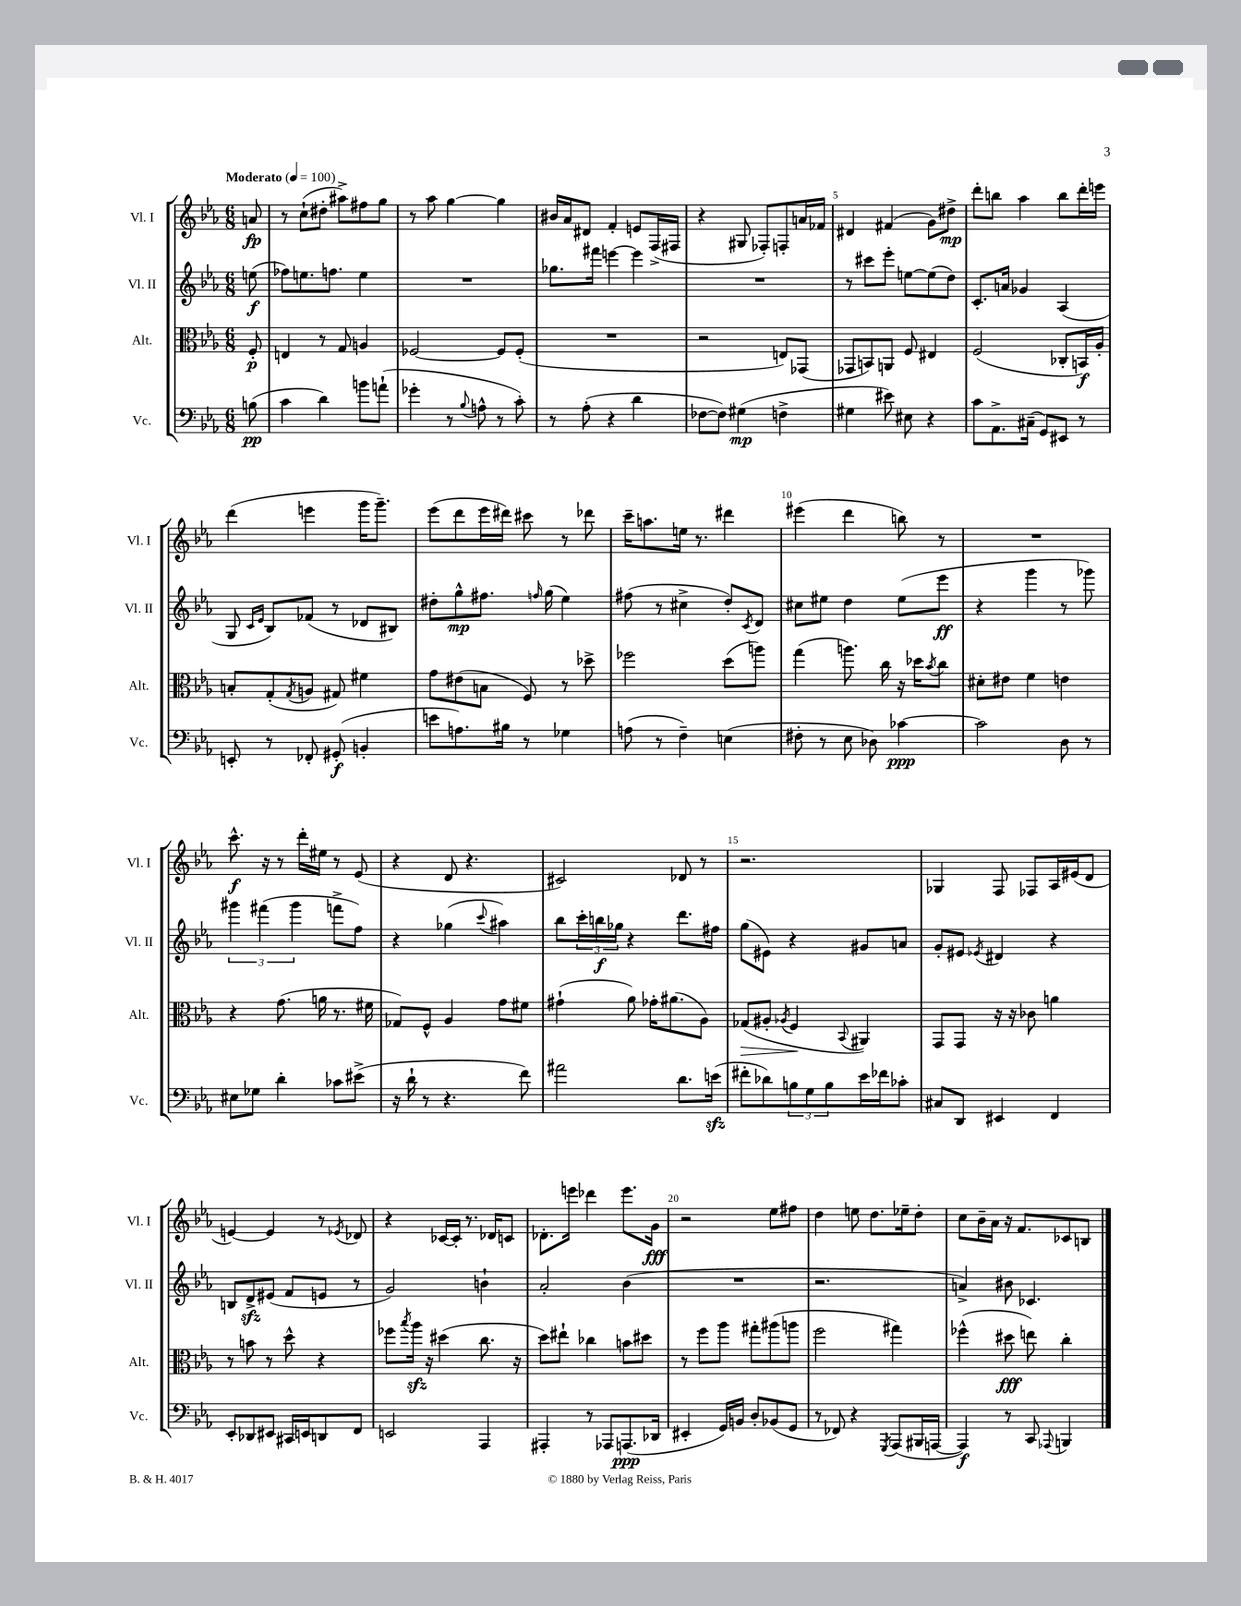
<<
\new StaffGroup <<
\new Staff = "s0" \with { instrumentName = "Vl. I" shortInstrumentName = "Vl. I" } {
    \clef treble \key ees \major \numericTimeSignature \time 6/8 \partial 8 \tempo "Moderato" 4 = 100
    a'8\fp |
    r8 c''8-!( dis''8-. ais''8->) fis''8 g''8 |
    r8 aes''8 g''4~ g''4 |
    bis'16 aes'16 dis'8 f'4-. e'8 f16->( fis16 |
    r4 gis8 fes8-.) f8-. a'16 fes'16 |
    dis'4 fis'4( g'8) dis''8->\mp |
    d'''8-. b''8 aes''4 b''8 d'''16-. e'''16 |
    d'''4( e'''4 g'''16 g'''8.--) |
    ees'''8( d'''8 ees'''16 dis'''16) cis'''8 r8 des'''8 |
    c'''16-- a''8. e''16 r8. dis'''4 |
    eis'''4( d'''4 b''8) r8 |
    R2. |
    c'''8.-^\f r16 r8 d'''16-. eis''16 r8 ees'8( |
    r4 d'8 r4. |
    cis'2) des'8 r8 |
    r2. |
    ges4 f8 fes8 aes16 eis'16( d'8 |
    e'4~) e'4 r8 \acciaccatura { ees'8 } des'8 |
    r4 ces'16~ ces'16-. r8. des'16 c'8 |
    des'8.-. e'''16 des'''4 e'''8. g'16\fff |
    r2 ees''8 fis''8 |
    d''4 e''8 d''8. ees''16-- d''8-. |
    c''8 bes'16-- aes'16 r16 f'8. ces'8 b8 \bar "|." |
}
\new Staff = "s1" \with { instrumentName = "Vl. II" shortInstrumentName = "Vl. II" } {
    \clef treble \key ees \major \numericTimeSignature \time 6/8 \partial 8
    e''8\f( |
    fes''8) e''8. f''8. e''4 |
    R2. |
    ges''8. fis'''16 e'''4~ e'''4 |
    R2. |
    r8 cis'''8 ees'''8-. e''8~ e''8( d''8) |
    c'8.-. a'16 ges'4 aes4( |
    g8 \grace { c'16 ees'16 } bes8) fes'8( r8 des'8 bis8) |
    dis''8-. g''8-^\mp fis''8. \grace { f''16 } g''16( ees''4) |
    fis''8( r8 cis''4-> d''8-.) \acciaccatura { c'8 } d'8 |
    cis''8 eis''8 d''4 eis''8( ees'''8\ff |
    r4 g'''4 r8 ges'''8) |
    \tuplet 3/2 { gis'''4 fis'''4( gis'''4 } f'''8-> f''8) |
    r4 ges''4( \appoggiatura { c'''8 } ais''4) |
    bes''8 \tuplet 3/2 { c'''16-. b''16\f ges''16 } r4 d'''8. fis''16 |
    g''8( eis'8) r4 gis'8 a'8 |
    g'8-. eis'8 \acciaccatura { ees'8 } dis'4 r4 |
    b8 d'8->\sfz eis'8( f'8 e'8 r8 |
    g'2) b'4-! |
    aes'2-. bes'4( |
    R2. |
    r2. |
    a'4->) bis'8 ces'4. \bar "|." |
}
\new Staff = "s2" \with { instrumentName = "Alt." shortInstrumentName = "Alt." } {
    \clef alto \key ees \major \numericTimeSignature \time 6/8 \partial 8
    f8-.\p |
    e4 r8 g8 a4 |
    fes2~ fes8 fes8-.( |
    R2. |
    r2 e8) ges,8( |
    ges,8 b,8) a,8 f8 eis4 |
    f2( ces8-. b,16\f) aes16-. |
    b8-. g8-.( \acciaccatura { g8 } a8 gis8) fis'4 |
    g'8 eis'8( b8 f8) r8 des''8-> |
    fes''2 d''8( a''8) |
    g''4( a''8.) c''16 r16 des''16 \acciaccatura { bes'8 } c''8 |
    dis'8-. eis'8 f'4 e'4 |
    r4 g'8.( a'16 r8. fis'16 |
    ges8) f8-^ aes4 g'8 fis'8 |
    gis'4-!( aes'8) ges'16-. ais'8.( aes8) |
    ges8\>( ais8-. \acciaccatura { aes8 } f4\! \appoggiatura { bes,8 } ais,4) |
    g,8 g,8 r16 r16 ces'8 a'4 |
    r8 b'8 r8 d''8-^ r4 |
    fes''8 \acciaccatura { bes''8 } aes''16\sfz r16 dis''4( c''8. r16 |
    d''8) eis''8-! ces''4 b'8 dis''8 |
    r8 f''8 aes''8 gis''8-. ais''8( a''8 |
    f''2 gis''4) |
    fes''4-^( dis''8\fff e''8) c''4-. \bar "|." |
}
\new Staff = "s3" \with { instrumentName = "Vc." shortInstrumentName = "Vc." } {
    \clef bass \key ees \major \numericTimeSignature \time 6/8 \partial 8
    b8\pp( |
    c'4 d'4) b'8 a'8-!( |
    ges'4-. r8 \appoggiatura { bes8 } a8-^ r8 c'8-.) |
    r8 aes8-.( r4 d'4 |
    fes8~ fes8) gis4\mp( f4-> |
    gis4 eis'8) eis8 r4 |
    c'8 aes,8.-> cis16--( g,8) eis,8 r8 |
    e,8-. r8 fes,8-. gis,8-.\f( b,4-. |
    e'8 a8.) bis16 r8 ges4 |
    a8( r8 f4--) e4( |
    fis8-. r8 ees8 des8) ces'4~\ppp |
    ces'2 d8 r8 |
    eis8 ges8 d'4-. ces'8 eis'8->( |
    r16 d'16-! r8 r4. f'8) |
    ais'2 d'8. e'16\sfz( |
    fis'8-. des'8) \tuplet 3/2 { b8 g8 b8 } ees'16 fes'16 ces'8-. |
    cis8 d,8 eis,4 f,4 |
    ees,8-. des,8 eis,8 cis,16 e,16 d,8 f,8 |
    e,2 aes,,4 |
    ais,,4-. r8 aes,,8 a,,8.\ppp( des,16 |
    eis,4-. g,16) b,16 d8-. bes,8( g,8 |
    r8 fes,8) r4 \acciaccatura { g,,8 } aes,,8( bis,,16 a,,16~ |
    a,,4\f) r8 c,8 \appoggiatura { aes,,8 } b,,4 \bar "|." |
}
>>
>>
\layout { \context { \Score \override BarNumber.break-visibility = ##(#f #t #t) barNumberVisibility = #(every-nth-bar-number-visible 5) } }
